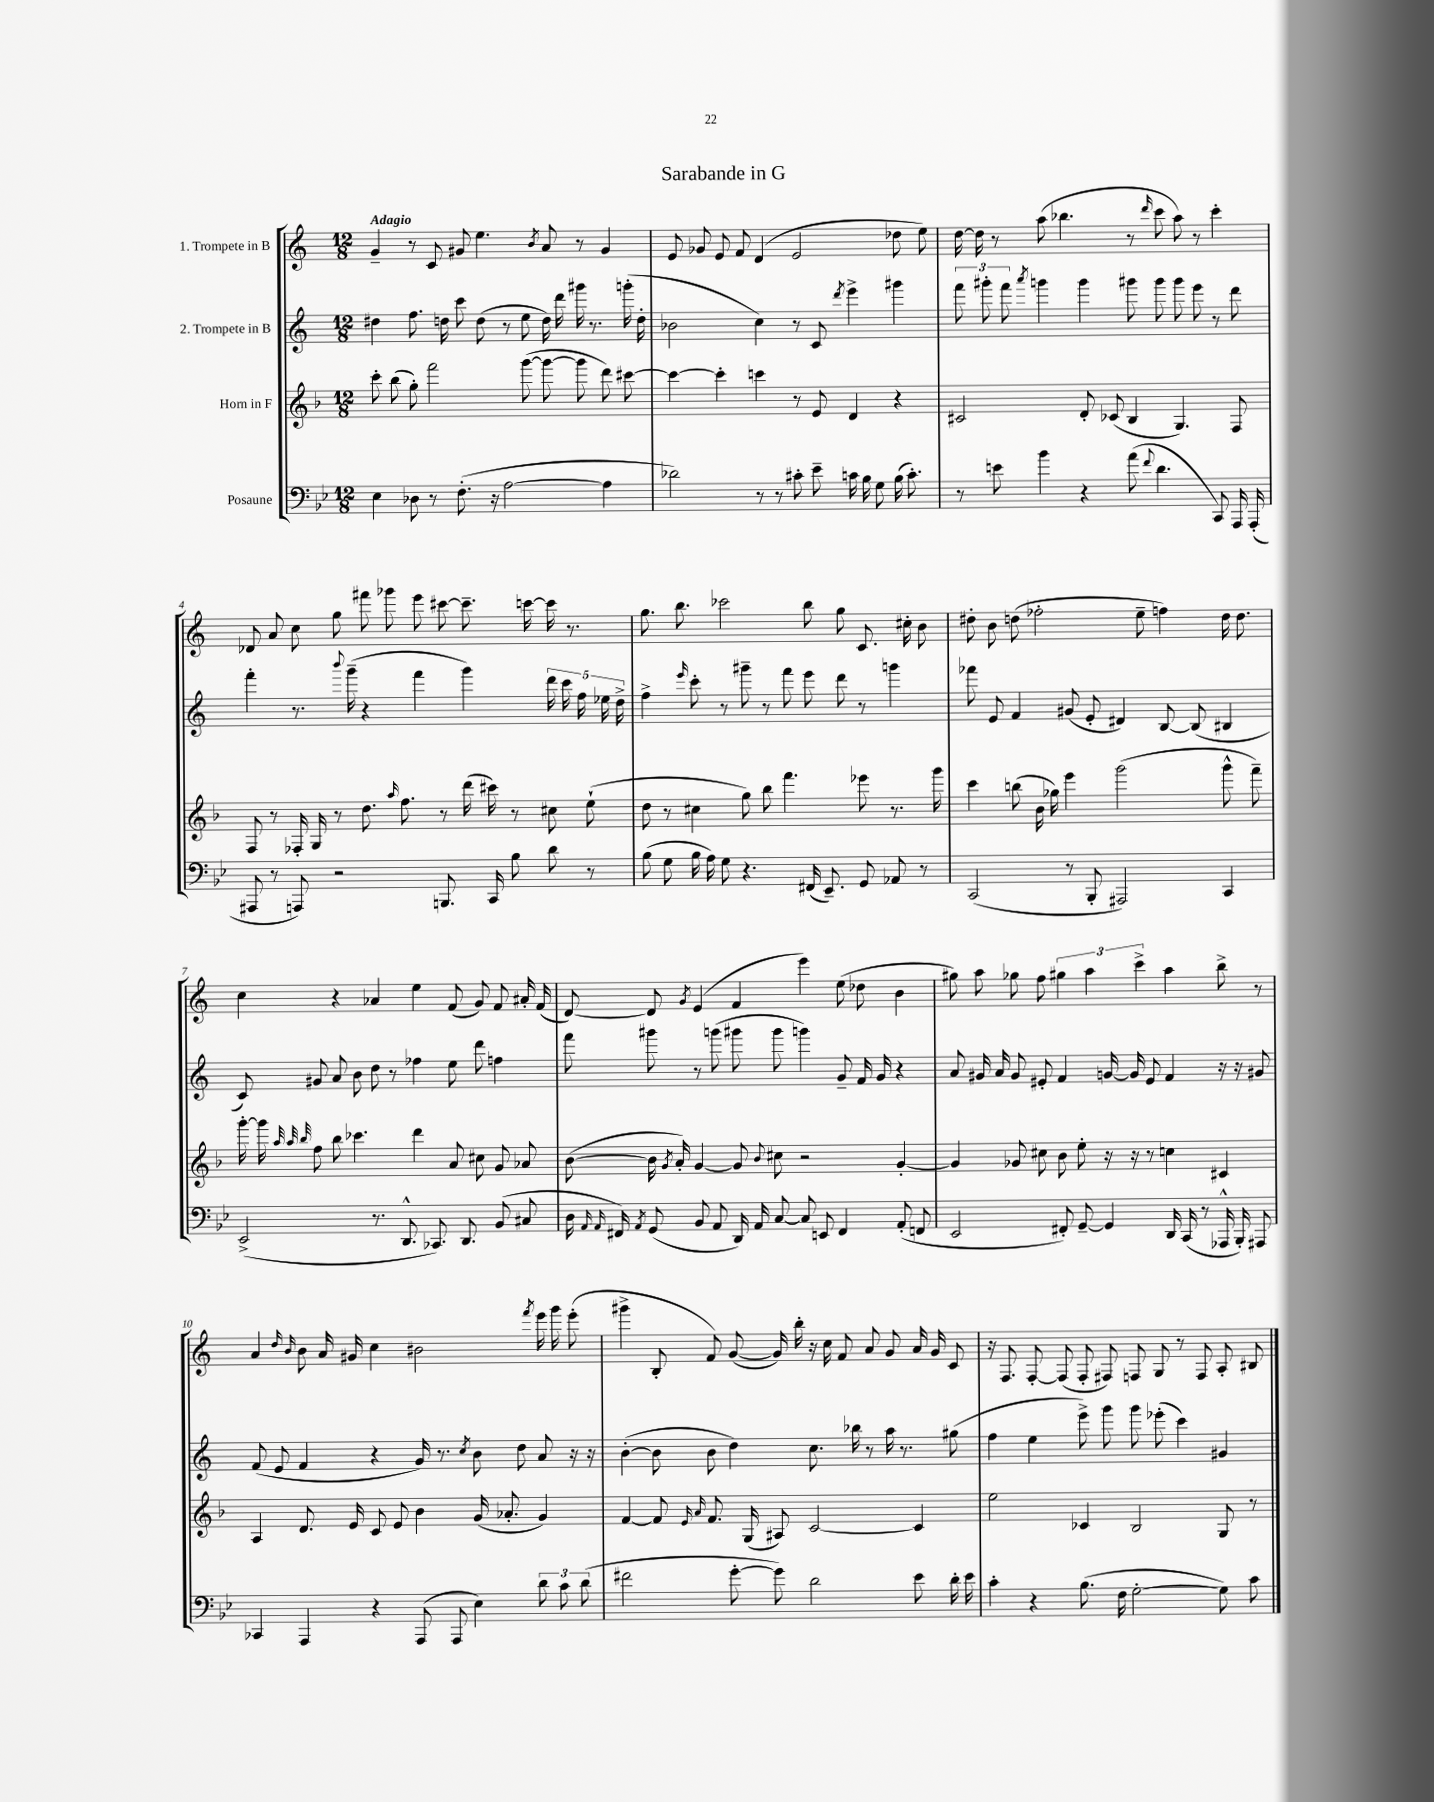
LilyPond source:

\header { title = "Sarabande in G" }
<<
\new StaffGroup <<
\new Staff = "s0" \with { instrumentName = "1. Trompete in B" } {
    \clef treble \key c \major \numericTimeSignature \time 12/8 \tempo "Adagio"
    \autoBeamOff g'4-- r8 c'8 gis'8 e''4. \acciaccatura { b'8 } a'8 r8 gis'4 |
    e'8 ges'8 e'8 f'8 d'4( e'2 des''8 e''8) |
    d''16~ d''16 r8 a''8( bes''4. r8 \grace { d'''16 } c'''8 a''8) r8 c'''4-. |
    des'8 a'8 c''8 g''8 fis'''8 ges'''8 e'''8 cis'''8~ cis'''8.-- c'''16~ c'''16 r8. |
    g''8. b''8. ces'''2 b''8 g''8 c'8. cis''16-. b'8 |
    dis''8-. b'8 d''8( fes''2-. e''8-- f''4) d''16 d''8. |
    c''4 r4 aes'4 e''4 f'8( g'8) f'8 ais'16-. f'16( |
    d'8~) d'8 \acciaccatura { g'8 } e'4( f'4 e'''4) e''8( des''8 b'4 |
    gis''8) a''8 ges''8 f''8 \tuplet 3/2 { gis''4 a''4 c'''4-> } a''4 b''8-> r8 |
    a'4 \grace { d''16 b'16 } b'8 a'16 gis'16 c''4 bis'2 \acciaccatura { f'''8 } e'''16 g'''16 e'''8-.( |
    gis'''4-> b8-. f'8) g'8~( g'16) b''16-. r16 c''16 f'8 a'8 g'8 a'16 g'16 c'8 |
    r16 f8. f8~-. f8( f8-. fis8) f8 g8 r8 f8 a8-. bis8 \bar "|." |
}
\new Staff = "s1" \with { instrumentName = "2. Trompete in B" } {
    \clef treble \key c \major \numericTimeSignature \time 12/8
    \autoBeamOff dis''4 f''8. d''16 c'''8 d''8( r8 e''8 d''16) d'''16 gis'''16 r8. g'''16-.( d''16-. |
    bes'2 c''4) r8 c'8 \acciaccatura { d'''8 } e'''4-> gis'''4 |
    \tuplet 3/2 { f'''8 gis'''8-. f'''8 } \acciaccatura { a'''8 } g'''4 g'''4 gis'''8 gis'''8 gis'''8 e'''8 r8 d'''8 |
    f'''4-. r8. \appoggiatura { b'''8 } g'''16--( r4 f'''4 g'''4) \tuplet 5/4 { d'''16 c'''16 f''16 ees''16 d''16-> } |
    f''4-> \grace { e'''16 } c'''8-. r8 gis'''8-- r8 f'''8 e'''8 d'''8 r8 g'''4 |
    fes'''8 e'8 f'4 gis'8( e'8-. dis'4) b8~ b8( bis4 |
    c'8) gis'8 a'8 b'8 d''8 r8 fes''4 e''8 d'''8 f''4 |
    f'''8 gis'''8 r8 g'''8( gis'''8 gis'''8 g'''4) g'8-- f'16 g'16 r4 |
    a'8 gis'16 a'16 gis'8 eis'8-. f'4 g'16~ g'16 eis'8 f'4 r16 r16 gis'8 |
    f'8( e'8 f'4 r4 g'16) r8. \acciaccatura { c''8 } b'8 d''8 a'8 r16 r16 |
    b'4~-.( b'8 b'8 d''4) c''8. bes''16 r8 a''16 r8. gis''8( |
    f''4 e''4 e'''8->) g'''8 g'''8 ees'''8-.( c'''4) gis'4 \bar "|." |
}
\new Staff = "s2" \with { instrumentName = "Horn in F" } {
    \clef treble \key f \major \numericTimeSignature \time 12/8
    \autoBeamOff c'''8-. bes''8( g''8-.) f'''2 g'''8~( g'''8~ g'''8 d'''8) cis'''8~ |
    cis'''4~ cis'''4-. c'''4 r8 e'8 d'4 r4 |
    cis'2 d'8-. ces'8( bes4 g4.) f8 |
    f8 r8 fes16-. g16 r8 d''8. \grace { a''16 } f''8. r8 d'''16( cis'''16) r8 cis''8 e''8-!( |
    d''8 r8 cis''4 g''8) bes''8 f'''4. ees'''8 r8. g'''16 |
    c'''4 b''8( bes'16 ges''16) e'''4 g'''2( g'''8-^ f'''8--) |
    g'''16~-. g'''16 \grace { a''32 a''32 bes''32 } f''8 bes''8 ces'''4. d'''4 a'8 cis''8 g'8 aes'8 |
    bes'8~( bes'16 \acciaccatura { g'8 } a'16-.) g'4~ g'8 \appoggiatura { bes'8 } cis''8 r2 g'4~-. |
    g'4 ges'8 cis''8 bes'8 e''8-. r16 r16 r8 c''4 cis'4 |
    a4 d'8. e'16 c'8 e'8 bes'4 g'16( aes'8.-. g'4) |
    f'4~ f'8 \grace { e'16 a'16 } f'8. g16( ais8) c'2~ c'4 |
    e''2 ces'4 bes2 g8 r8 \bar "|." |
}
\new Staff = "s3" \with { instrumentName = "Posaune" } {
    \clef bass \key bes \major \numericTimeSignature \time 12/8
    \autoBeamOff ees4 des8 r8 f8.-.( r16 a2~ a4 |
    des'2) r8 r8 cis'8-. ees'8-- c'16 bes16 g8 bes16( c'8.-.) |
    r8 e'8 bes'4 r4 a'8( \appoggiatura { f'8 } d'4. c,8) a,,16 a,,16-.( |
    ais,,8 r8 a,,8) r2 b,,8. c,16 bes8 d'8 r8 |
    bes8( g8 bes16 a16) g8 r4. fis,16( ees,8.--) g,8 aes,8 r8 |
    c,2( r8 bes,,8-. ais,,2) c,4 |
    ees,2->( r8. d,8.-^ ces,8.) d,8. bes,8( cis8 |
    d16 \grace { a,16 a,16 } fis,16) \acciaccatura { a,8 } g,8( bes,8 a,8 d,16) a,16 c8~ c8 e,8 fis,4 a,8-.( f,8 |
    ees,2 fis,8-.) g,8~-- g,4 d,16 c,16( r8 aes,,16-^ bes,,16-.) ais,,8 |
    ces,4 a,,4 r4 a,,8( a,,8 ees4) \tuplet 3/2 { d'8 c'8 d'8( } |
    fis'2 g'8~-. g'8) d'2 ees'8 d'16-. ees'16 |
    c'4-. r4 bes8.( f16 g2~-. g8) c'8 \bar "|." |
}
>>
>>
